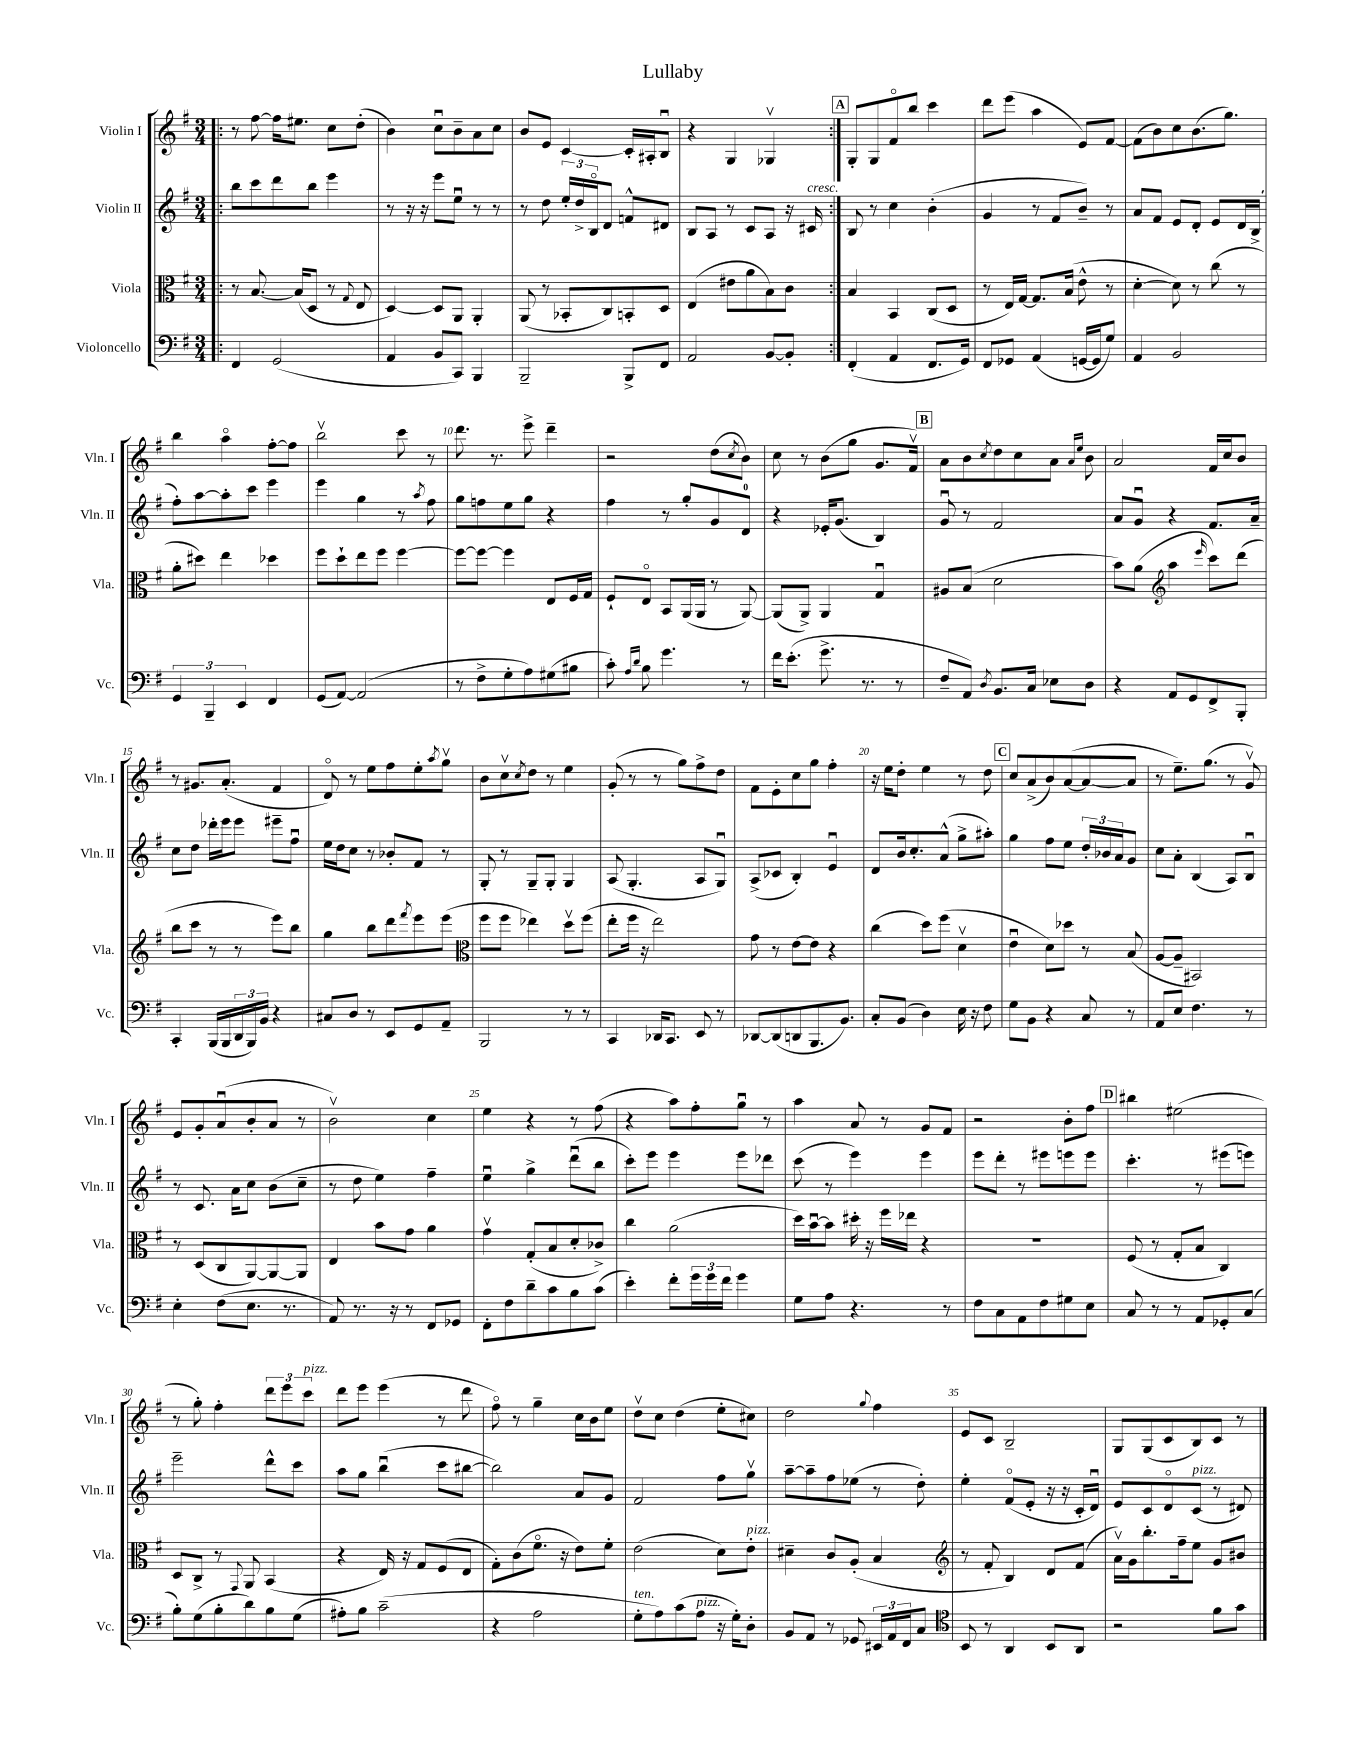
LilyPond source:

\header { title = "Lullaby" }
<<
\new StaffGroup <<
\new Staff = "s0" \with { instrumentName = "Violin I" shortInstrumentName = "Vln. I" } {
    \clef treble \key g \major \numericTimeSignature \time 3/4
    \repeat volta 2 { \bar ".|:" r8 fis''8~ fis''16 eis''8. c''8 d''8-.( |
    b'4) c''8\downbow b'8-- a'8 c''8 |
    b'8 e'8 c'4~ c'16-. ais16-. b8\downbow |
    r4 g4 ges4\upbow | }
    \mark \markup { \box "A" } g8-. g8 fis'8\flageolet b''8 c'''4 |
    d'''8 e'''8( a''4 e'8) fis'8~ |
    fis'8( b'8) c''8 b'8.( g''8.) |
    b''4 a''4\flageolet fis''8~-. fis''8 |
    b''2\upbow c'''8 r8 |
    d'''8. r8. e'''8-> d'''4-- |
    r2 d''8( \acciaccatura { c''8 } b'8) |
    c''8 r8 b'8( g''8 g'8. fis'16\upbow) |
    \mark \markup { \box "B" } a'8 b'8 \acciaccatura { c''8 } d''8 c''8 a'8 \grace { a'16 e''16 } b'8 |
    a'2 fis'16 c''16 b'8 |
    r8 gis'8. a'8.-.( fis'4 |
    d'8\flageolet) r8 e''8 fis''8 e''8-. \acciaccatura { a''8 } g''8\upbow |
    b'8 c''8\upbow \acciaccatura { c''8 } d''8 r8 e''4 |
    g'8-.( r8 r8 g''8) fis''8-> d''8 |
    fis'8 e'8-. c''8 g''8 fis''4-. |
    r16 e''16 d''8-. e''4 r8 d''8 |
    \mark \markup { \box "C" } c''8 a'8->( b'8) a'8~( a'8~ a'8 |
    r8 e''8.--) g''8.( r8 g'8\upbow) |
    e'8 g'8-. a'8\downbow( b'8-. a'8 r8 |
    b'2\upbow) c''4 |
    e''4 r4 r8 fis''8( |
    r4 a''8) fis''8-. g''8\downbow r8 |
    a''4 a'8 r8 g'8 fis'8 |
    r2 b'8-. fis''8 |
    \mark \markup { \box "D" } bis''4 eis''2( |
    r8 g''8-.) fis''4-. \tuplet 3/2 { d'''8 e'''8 c'''8^\markup { \italic "pizz." } } |
    d'''8 e'''8 e'''4( r8 d'''8 |
    fis''8\flageolet) r8 g''4-- c''16 b'16 e''8 |
    d''8\upbow c''8 d''4( e''8-. cis''8) |
    d''2 \appoggiatura { g''8 } fis''4 |
    e'8 c'8 b2-- |
    g8 g8( c'8 b8) c'8 r8 \bar "|." |
}
\new Staff = "s1" \with { instrumentName = "Violin II" shortInstrumentName = "Vln. II" } {
    \clef treble \key g \major \numericTimeSignature \time 3/4
    \repeat volta 2 { \bar ".|:" b''8 c'''8 d'''8 b''8 e'''4 |
    r8 r16 r16 e'''8 e''8\downbow r8 r8 |
    r8 d''8 \tuplet 3/2 { e''16-. d''16-> b16\flageolet } d'8 f'8-^ dis'8 |
    b8 a8 r8 c'8 a8 r16 cis'16^\markup { \italic "cresc." } | }
    \mark \markup { \box "A" } b8 r8 c''4 b'4-.( |
    g'4 r8 fis'8 b'8--) r8 |
    a'8 fis'8 e'8 d'8-. e'8 d'16 b16->( |
    fis''8-.) a''8~ a''8-. c'''8 e'''4 |
    e'''4 g''4 r8 \acciaccatura { a''8 } fis''8 |
    g''8 f''8 e''8 g''8 r4 |
    fis''4 r8 g''8-. g'8 d'8-0 |
    r4 ees'16-. g'8.( b4) |
    \mark \markup { \box "B" } g'8\downbow r8 fis'2 |
    a'8 g'8\downbow r4 fis'8. a'16-- |
    c''8 d''8 des'''16-. e'''16 e'''8 eis'''8-- fis''8\downbow |
    e''16 d''16 c''8 r8 bes'8-. fis'8 r8 |
    g8-. r8 g8-- g8-. g4 |
    a8( g4.-. a8 g8\downbow) |
    a8->( ces'8 b4-.) e'4\downbow |
    d'8 b'16 c''8.-. a'8-^( g''8-> ais''8-.) |
    \mark \markup { \box "C" } g''4 fis''8 e''8 \tuplet 3/2 { d''16-. bes'16 a'16 } g'8 |
    c''8 a'8-. b4( a8) b8\downbow |
    r8 c'8. a'16 c''8 b'8( c''8-- |
    r8 d''8 e''4) fis''4-- |
    e''4\downbow g''4-> d'''8\downbow( b''8 |
    c'''8-.) e'''8 e'''4 e'''8 des'''8 |
    c'''8( r8 e'''4) e'''4 |
    e'''8 d'''8-. r8 eis'''8 e'''8 e'''8 |
    \mark \markup { \box "D" } c'''4.-. r8 eis'''8( e'''8) |
    e'''2-- d'''8-^ c'''8 |
    a''8 g''8 b''4\downbow( c'''8 bis''8~ |
    bis''2) a'8 g'8 |
    fis'2 fis''8 g''8\upbow |
    a''8~-- a''8-- fis''8 ees''8( r8 d''8-.) |
    e''4-. fis'8\flageolet( e'8-. r16 r16 c'16-. d'16\downbow) |
    e'8 c'8 d'8\flageolet c'8^\markup { \italic "pizz." }( r8 dis'8) \bar "|." |
}
\new Staff = "s2" \with { instrumentName = "Viola" shortInstrumentName = "Vla." } {
    \clef alto \key g \major \numericTimeSignature \time 3/4
    \repeat volta 2 { \bar ".|:" r8 b8.~ b16( d8 r8 \appoggiatura { g8 } e8 |
    d4~) d8 a,8 a,4-. |
    a,8( r8 bes,8-. c8) b,8-. d8 |
    e4( eis'8 a'8 b8) c'8 | }
    \mark \markup { \box "A" } b4 b,4 c8( d8 |
    r8 e16) g16~ g8. b16( e'8-^ r8 |
    d'4~-. d'8) r8 c''8( r8 |
    a'8-. dis''8) e''4 des''4 |
    fis''8 d''8-! e''8 fis''8 fis''4~ |
    fis''8~ fis''8~ fis''4 e8 fis16 g16 |
    fis8-! e8\flageolet b,8 a,16( a,16 r8 a,8~) |
    a,8( a,8->) a,4 g4\downbow |
    \mark \markup { \box "B" } ais8 b8( d'2 |
    b'8) a'8( \clef treble a''4 \grace { e'''16 } c'''8) d'''8( |
    b''8 c'''8 r8 r8 e'''8) b''8 |
    g''4 b''8 d'''8 \acciaccatura { fis'''8 } e'''8 e'''8( |
    \clef alto fis''8 fis''8 ees''4) d''8\upbow fis''8( |
    e''8-. fis''16 r16 e''2) |
    g'8 r8 e'8~ e'8 r4 |
    c''4( d''8) fis''8( d'4\upbow |
    \mark \markup { \box "C" } e'4\downbow d'8) des''8 r8 b8( |
    a8~ a8-- bis,2) |
    r8 d8( c8 a,8~) a,8~ a,8 |
    e4 b'8 g'8 a'4 |
    g'4\upbow g8-.( b8 d'8-. ces'8->) |
    c''4 a'2( |
    d''16) b'16~\downbow b'8 dis''16-. r16 fis''16 ees''16 r4 |
    R2. |
    \mark \markup { \box "D" } fis8( r8 g8-. b8 c4) |
    d8 c8-> r8 \appoggiatura { g,8 } a,8 b,4( |
    r4 e16) r16 g8 fis8( e8 |
    g8-.) c'8( fis'8.\flageolet r16 e'8) fis'8-. |
    e'2( d'8) e'8-.^\markup { \italic "pizz." } |
    dis'4-- c'8 a8-.( b4 |
    \clef treble r8 fis'8-. b4) d'8 fis'8( |
    a'16\upbow) g'16 b''8.-. fis''16-- e''8 g'8 bis'8 \bar "|." |
}
\new Staff = "s3" \with { instrumentName = "Violoncello" shortInstrumentName = "Vc." } {
    \clef bass \key g \major \numericTimeSignature \time 3/4
    \repeat volta 2 { \bar ".|:" fis,4 g,2( |
    a,4 b,8 c,8) b,,4 |
    b,,2-- b,,8-> fis,8 |
    a,2 b,8~ b,8-. | }
    \mark \markup { \box "A" } fis,4-.( a,4 fis,8. g,16) |
    fis,8 ges,8 a,4( g,16~ g,16 g8) |
    a,4 b,2 |
    \tuplet 3/2 { g,4 b,,4-- e,4 } fis,4 |
    g,8( a,8~) a,2( |
    r8 fis8-> g8-. a8) gis8( bis8 |
    c'8-.) \grace { a16 d'16 } b8 g'4. r8 |
    fis'16 e'8.-.( g'8.-> r8. r8 |
    \mark \markup { \box "B" } fis8-- a,8) \acciaccatura { d8 } b,8. c16 ees8 d8 |
    r4 a,8 g,8 fis,8-> b,,8-. |
    c,4-. b,,16( b,,16 \tuplet 3/2 { d,16 b,,16) b,16 } r4 |
    cis8 d8 r8 e,8 g,8 a,8-- |
    b,,2 r8 r8 |
    c,4 des,16 c,8. e,8 r8 |
    des,8~ des,8( d,8 b,,8. b,8.) |
    c8-. b,8( d4) e16 r16 fis8 |
    \mark \markup { \box "C" } g8 b,8 r4 c8 r8 |
    a,8 e8 fis4. r8 |
    e4-. fis8( e8. r8. |
    a,8) r8. r16 r8 fis,8 ges,8 |
    fis,8-. fis8 d'8-- c'8 b8 c'8( |
    e'4-.) fis'8-. \tuplet 3/2 { g'16 g'16 fis'16 } g'4 |
    g8 a8 r4. r8 |
    fis8 c8 a,8 fis8 gis8 e8 |
    \mark \markup { \box "D" } c8 r8 r8 a,8 ges,8-. c8( |
    b8-.) g8( b8-. d'8) b8 g8( |
    ais8-.) b8 c'2--( |
    r4 a2 |
    g8-.^\markup { \italic "ten." } a8) c'8( a8^\markup { \italic "pizz." } r16 g16-.) d8-. |
    b,8 a,8 r8 ges,8 \tuplet 3/2 { eis,16 a,16 fis,16 } c8 |
    \clef tenor b,8 r8 a,4 b,8 a,8 |
    r2 fis'8 g'8 \bar "|." |
}
>>
>>
\layout { \context { \Score \override BarNumber.break-visibility = ##(#f #t #t) barNumberVisibility = #(every-nth-bar-number-visible 5) } }
